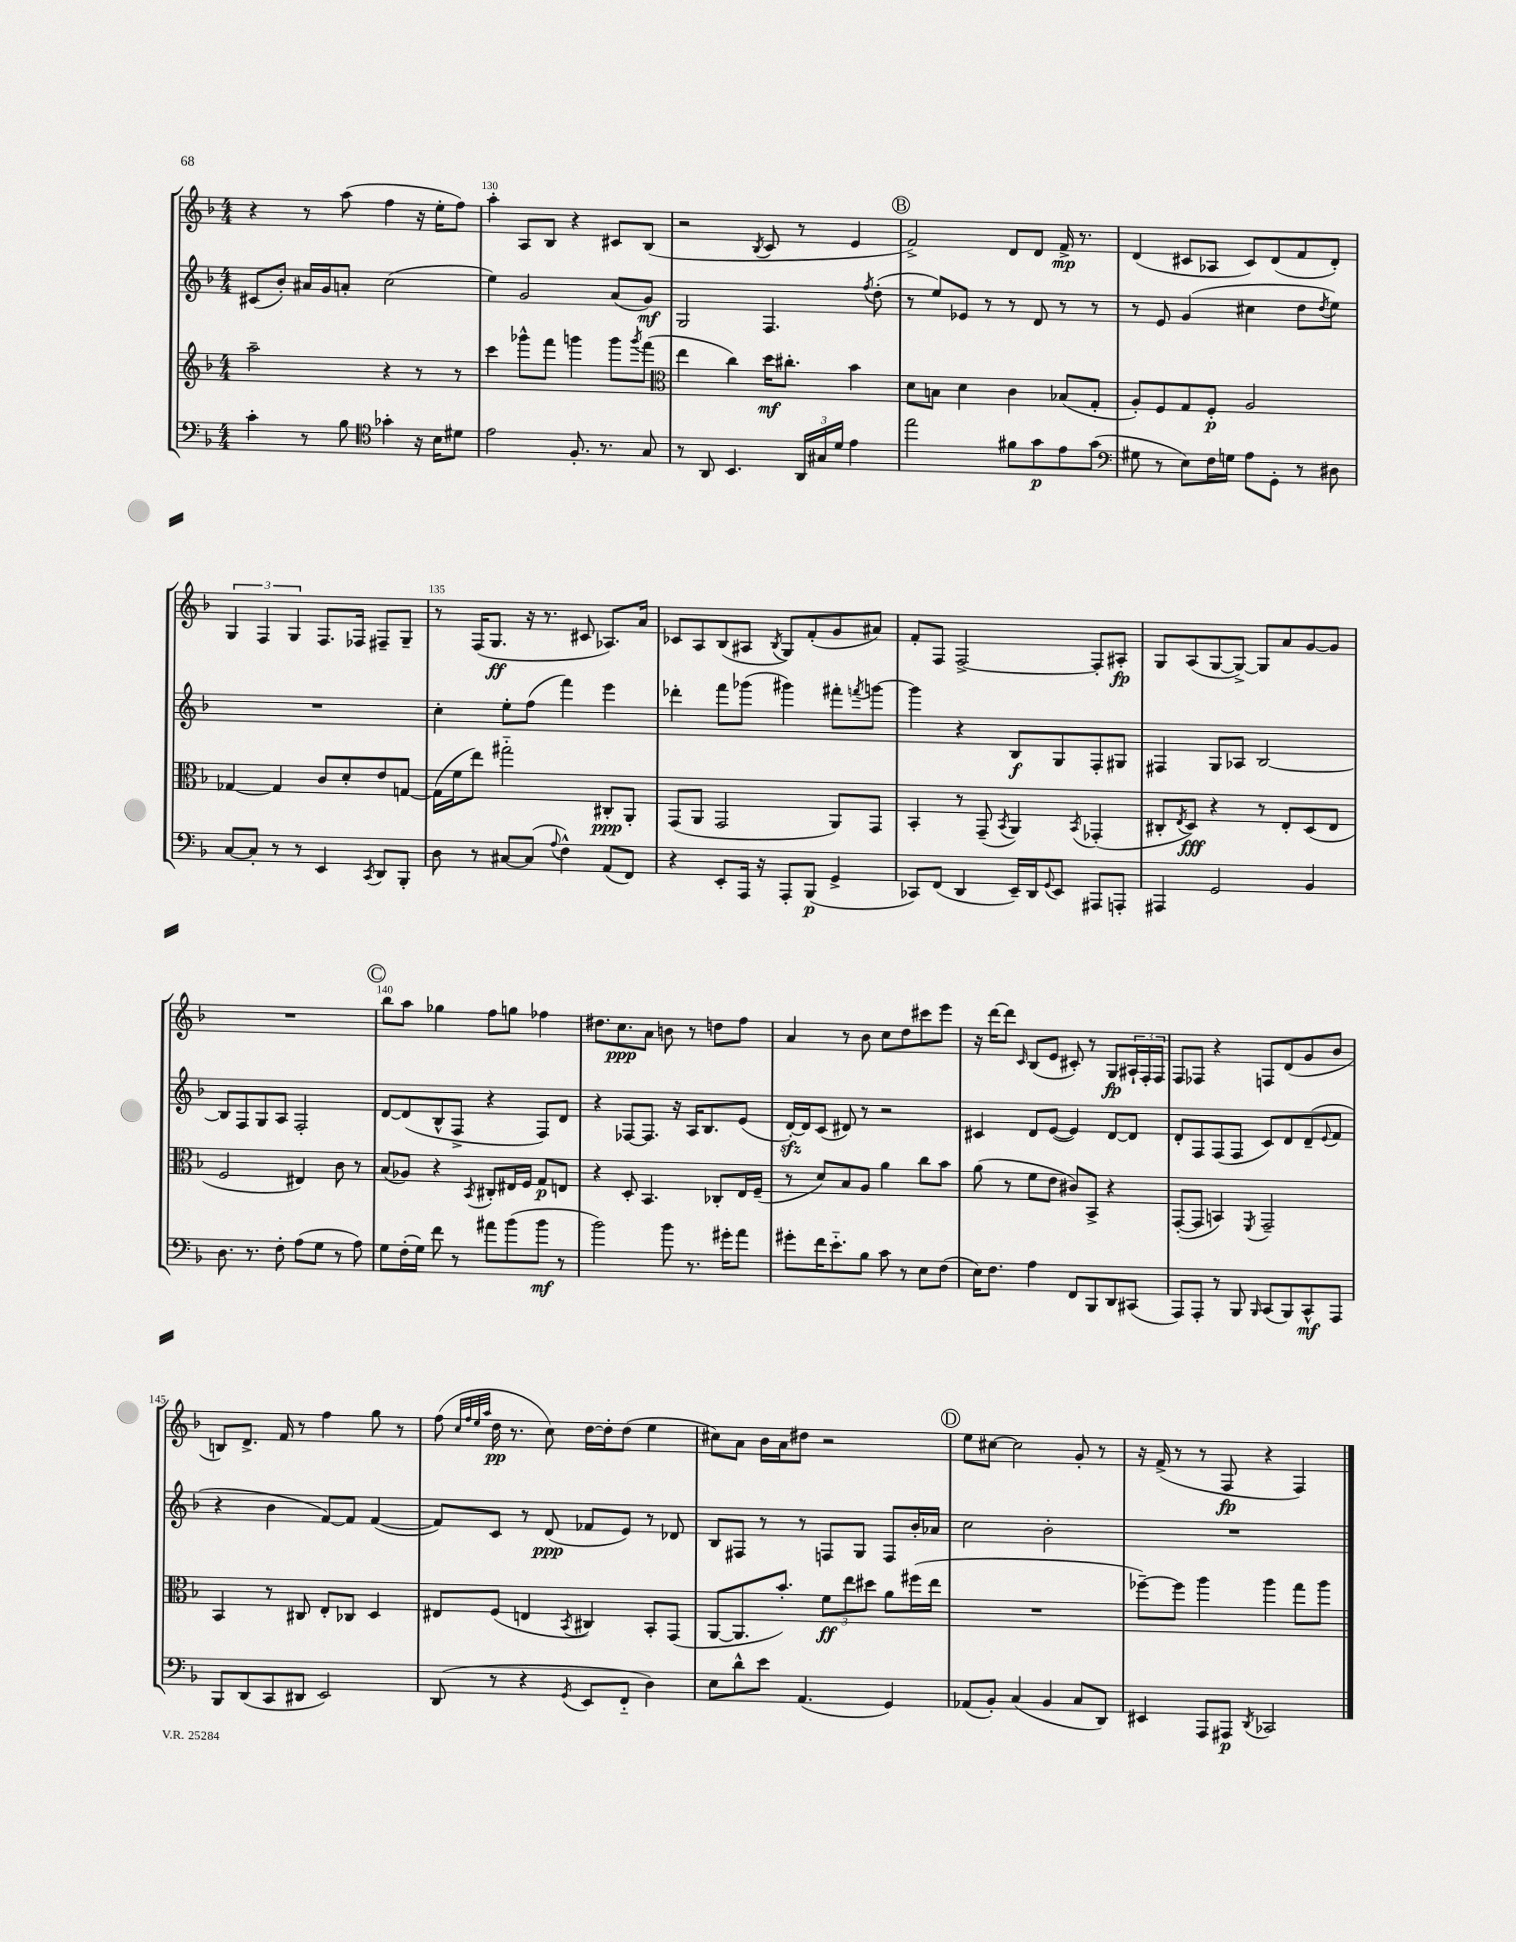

**kern	**dynam	**kern	**dynam	**kern	**dynam	**kern	**dynam
*part4	*part4	*part3	*part3	*part2	*part2	*part1	*part1
*staff4	*staff4	*staff3	*staff3	*staff2	*staff2	*staff1	*staff1
*clefF4	*	*clefG2	*	*clefG2	*	*clefG2	*
*k[b-]	*	*k[b-]	*	*k[b-]	*	*k[b-]	*
*M4/4	*	*M4/4	*	*M4/4	*	*M4/4	*
=129	=129	=129	=129	=129	=129	=129	=129
4c'\	.	2aa~\	.	(8c#X/L	.	4r	.
.	.	.	.	8b-'/J)	.	.	.
8r	.	.	.	16a#X/LL	.	8r	.
.	.	.	.	16g/J	.	.	.
8B-\	.	.	.	8an'/J	.	(8aa\	.
*clefC4	*	*	*	*	*	*	*
4g-X'\	.	4r	.	(2cc\	.	4ff\	.
16r	.	8r	.	.	.	16r	.
16B-\KL	.	.	.	.	.	16ee'\KL	.
8d#X\J	.	8r	.	.	.	8ff\J)	.
=130	=130	=130	=130	=130	=130	=130	=130
2e\	.	4ccc\	.	4ee\)	.	4aa'\	.
.	.	8ggg-X^^\L	.	2g/	.	8A/L	.
.	.	8fff\J	.	.	.	8B-/J	.
8.F'/	.	4gggn\	.	.	.	4r	.
8.r	.	.	.	.	.	.	.
.	.	8ggg\L	.	(8a/L	.	8c#X/L	.
.	.	8qggg/	.	.	.	.	.
8G/	.	(8fff\J	.	8g/J)	mf	(8B-/J	.
=131	=131	=131	=131	=131	=131	=131	=131
*	*	*clefC3	*	*	*	*	*
8r	.	4ee\	.	2G/	.	2r	.
8AA/	.	.	.	.	.	.	.
4.BB-/	.	4cc\)	.	.	.	.	.
.	.	.	.	.	.	8qB-/	.
.	.	16dd\KL	mf	4.F/	.	8c/	.
.	.	8.cc#X'\J	.	.	.	.	.
24AA/LL	.	.	.	.	.	8r	.
24G#X/	.	.	.	.	.	.	.
24d/JJ	.	.	.	.	.	.	.
4e\	.	4b-\	.	.	.	4e/	.
.	.	.	.	8qff/	.	.	.
.	.	.	.	(8dd'\	.	.	.
!!LO:REH:place=s1:t=B
=132	=132	=132	=132	=132	=132	=132	=132
2ee\	.	8d\L	.	8r	.	2f^/)	.
.	.	8Bn\J	.	8ee/L)	.	.	.
.	.	4d\	.	8e-X/J	.	.	.
.	.	.	.	8r	.	.	.
8f#X\L	.	4c\	.	8r	.	8d/L	.
8g\	p	.	.	8d/	.	8d/J	.
8e\	.	(8B-X/L	.	8r	.	16f^/	mp
.	.	.	.	.	.	8.r	.
(8g\J	.	8G'/J	.	8r	.	.	.
=133	=133	=133	=133	=133	=133	=133	=133
*clefF4	*	*	*	*	*	*	*
8G#X\	.	8A'/L)	.	8r	.	(4d/	.
8r	.	8F/	.	8e/	.	.	.
8E\L)	.	8G/	.	(4g/	.	8c#X/L	.
16F\L	.	8F'/J	p	.	.	8A-X/J	.
16Gn\JJ	.	.	.	.	.	.	.
8A\L	.	2A/	.	4cc#X\	.	8c#/L)	.
8GG'\J	.	.	.	.	.	(8d/	.
8r	.	.	.	8dd\L	.	8f/	.
.	.	.	.	8qdd/	.	.	.
8D#X\	.	.	.	8ee\J)	.	8d'/J)	.
!!LO:LB:g=z
=134	=134	=134	=134	=134	=134	=134	=134
[8C/L	.	[4G-X/	.	1r	.	6G/	.
8C'/J]	.	.	.	.	.	.	.
.	.	.	.	.	.	6F/	.
8r	.	4G-/]	.	.	.	.	.
.	.	.	.	.	.	6G/	.
8r	.	.	.	.	.	.	.
4EE/	.	8c/L	.	.	.	8.F/L	.
.	.	8d'/	.	.	.	.	.
.	.	.	.	.	.	16F-X/Jk	.
8qCC/	.	.	.	.	.	.	.
8DD/L	.	8e/	.	.	.	8F#X~/L	.
8BBB-'/J	.	[8Gn/J	.	.	.	8G~/J	.
=135	=135	=135	=135	=135	=135	=135	=135
8D\	.	(16G\LL]	.	4cc'\	.	8r	.
.	.	16f\J	.	.	.	.	.
8r	.	8ee\J)	.	.	.	(16F/KL	.
.	.	.	.	.	.	8.G/J	ff
[8C#X/L	.	2gg#X\	.	8ee'\L	.	.	.
(8C#/J]	.	.	.	(8ff\J	.	16r	.
.	.	.	.	.	.	8.r	.
8qqA/	.	.	.	.	.	.	.
4F^^\)	.	.	.	4fff\)	.	.	.
.	.	.	.	.	.	8c#X/	.
(8AA/L	.	8C#X'/L	ppp	4eee\	.	8.A-X/L)	.
8FF/J)	.	8AA'/J	.	.	.	.	.
.	.	.	.	.	.	16a/Jk	.
=136	=136	=136	=136	=136	=136	=136	=136
4r	.	(8GG/L	.	4ddd-X'\	.	8c-X/L	.
.	.	8AA/J	.	.	.	8A/	.
8EE'/L	.	2GG/	.	8fff\L	.	(8B-/	.
16AAA/Jk	.	.	.	(8ggg-X\J	.	8A#X/J	.
16r	.	.	.	.	.	.	.
.	.	.	.	.	.	8qB-/	.
8AAA'/L	.	.	.	4ggg#X\)	.	8G/L)	.
(8BBB-/J	p	.	.	.	.	(8f'/	.
4GG^/	.	8AA/L)	.	8fff#X'\L	.	8g/	.
.	.	.	.	8qfffn/	.	.	.
.	.	8GG/J	.	[8gggn\J	.	8a#X/J)	.
=137	=137	=137	=137	=137	=137	=137	=137
8CC-X/L)	.	4BB-'/	.	4ggg\]	.	8f'/L	.
(8FF/J	.	.	.	.	.	8F/J	.
4DD/	.	8r	.	4r	.	[2F^/	.
.	.	(8GG~/	.	.	.	.	.
.	.	8qBB-/	.	.	.	.	.
16EE~/LL)	.	4AA/)	.	8B-/L	f	.	.
16DD/J	.	.	.	.	.	.	.
8qqGG/	.	.	.	.	.	.	.
8EE/J	.	.	.	8G/	.	.	.
.	.	8qBB-/	.	.	.	.	.
8AAA#X/L	.	(4GG-X'/	.	8F'/	.	8F'/L]	.
8AAAn'/J	.	.	.	8G#X/J	.	8A#X'/J	fp
=138	=138	=138	=138	=138	=138	=138	=138
4AAA#X/	.	8C#X'/L	.	4F#X/	.	8G/L	.
.	.	8qE/	.	.	.	.	.
.	.	8D/J)	fff	.	.	(8A/	.
2GG/	.	4r	.	8G/L	.	[8G/	.
.	.	.	.	8A-X/J	.	8G^/J_)	.
.	.	8r	.	[2B-/	.	8G/L]	.
.	.	8E'/L	.	.	.	8a/	.
4BB-/	.	(8D/	.	.	.	[8g/	.
.	.	8E/J	.	.	.	8g/J]	.
!!LO:LB:g=z
=139	=139	=139	=139	=139	=139	=139	=139
8.D\	.	2F/	.	8B-/L]	.	1r	.
.	.	.	.	8F/	.	.	.
8.r	.	.	.	.	.	.	.
.	.	.	.	8G/	.	.	.
8F'\	.	.	.	8A/J	.	.	.
(8A\L	.	4E#X/)	.	2F'/	.	.	.
8G\J	.	.	.	.	.	.	.
8r	.	8c\	.	.	.	.	.
8A\)	.	8r	.	.	.	.	.
!!LO:REH:place=s1:t=C
=140	=140	=140	=140	=140	=140	=140	=140
8G\L	.	(8B-/L	.	[8d/L	.	8bb-\L	.
(16F'\L	.	8A-X/J)	.	(8d/]	.	8aa\J	.
16G\JJ)	.	.	.	.	.	.	.
8f\	.	4r	.	8B-^^/	.	4gg-X\	.
8r	.	.	.	8F^/J	.	.	.
.	.	8qBB-/	.	.	.	.	.
8a#X\L	.	8C#X'/L	.	4r	.	8ff\L	.
(8b-\	.	16E#X/L	.	.	.	8ggn\J	.
.	.	16F/JJ	.	.	.	.	.
8b-\J	mf	8G/L	p	8F/L)	.	4ff-X\	.
8r	.	8En/J	.	8d/J	.	.	.
=141	=141	=141	=141	=141	=141	=141	=141
2b-\)	.	4r	.	4r	.	8.dd#X\L	.
.	.	.	.	.	.	8.cc\	ppp
.	.	8D'/	.	[8F-X/L	.	.	.
.	.	4.BB-/	.	8.F-/J]	.	8a\J	.
8b-\	.	.	.	.	.	8bn\	.
.	.	.	.	16r	.	.	.
8.r	.	.	.	16A/KL	.	8r	.
.	.	.	.	8.B-/	.	.	.
.	.	8C-X'/L	.	.	.	8ddn\L	.
16g#X'\KL	.	.	.	.	.	.	.
8a\J	.	16E/L	.	(8e/J	.	8ff\J	.
.	.	(16F~/JJ	.	.	.	.	.
=142	=142	=142	=142	=142	=142	=142	=142
8g#X'\L	.	8r	.	[16dzz'/LL)	.	4a/	.
.	.	.	.	16d/J]	.	.	.
16f\K	.	8d/L)	.	(8c/J	.	.	.
8.e\	.	.	.	.	.	.	.
.	.	8B-/	.	8d#X/)	.	8r	.
8B-\J	.	8A/J	.	8r	.	8b-\	.
8c\	.	4a\	.	2r	.	8cc\L	.
8r	.	.	.	.	.	8dd\	.
8E\L	.	8cc\L	.	.	.	8ccc#X\	.
(8F\J	.	8b-\J	.	.	.	8eee\J	.
=143	=143	=143	=143	=143	=143	=143	=143
16E\KL)	.	(8a\	.	4c#X/	.	16r	.
8.F\J	.	.	.	.	.	[16ddd\KL	.
.	.	8r	.	.	.	8ddd\J]	.
.	.	.	.	.	.	16qqc/	.
4A\	.	8f\L	.	8d/L	.	(8B-/L	.
.	.	8e\J	.	([8e/J	.	8e/J	.
8FF/L	.	8c#X/L)	.	4e/])	.	8c#X'/)	.
8BBB-/	.	8BB-^/J	.	.	.	8r	.
8DD/	.	4r	.	[8d/L	.	8G/L	fp
(8CC#X/J	.	.	.	8d/J]	.	24A#X`/L	.
.	.	.	.	.	.	24F'/	.
.	.	.	.	.	.	24F/JJ	.
=144	=144	=144	=144	=144	=144	=144	=144
8AAA/L)	.	([8GG'/L	.	8d'/L	.	8F/L	.
8AAA'/J	.	8GG/J]	.	8F/	.	8F-X/J	.
8r	.	4BBn/)	.	(8F/	.	4r	.
8BBB-/	.	.	.	8F/J	.	.	.
16qqBBB-/	.	8qFF/	.	.	.	.	.
(8CC/L	.	2GG~/	.	8c/L)	.	8Fn/L	.
8BBB-/)	.	.	.	8d/	.	(8d/	.
8CC^^/	mf	.	.	(8d~/	.	8g/	.
.	.	.	.	8qqe/	.	.	.
8AAA/J	.	.	.	8f/J	.	8b-/J	.
!!LO:LB:g=z
=145	=145	=145	=145	=145	=145	=145	=145
8BBB-/L	.	4BB-/	.	4r	.	8Bn/L)	.
(8DD/	.	.	.	.	.	8.d^/J	.
8CC/	.	8r	.	4b-\	.	.	.
.	.	.	.	.	.	16f/	.
8DD#X/J	.	8C#X/	.	.	.	8r	.
2EE/)	.	8E'/L	.	[8f/L)	.	4ff\	.
.	.	8C-X/J	.	8f/J]	.	.	.
.	.	4D/	.	([4f/	.	8gg\	.
.	.	.	.	.	.	8r	.
=146	=146	=146	=146	=146	=146	=146	=146
(8DD/	.	8E#X/L	.	8f/L])	.	(8ff\	.
.	.	.	.	.	.	32qqcc/LLL	.
.	.	.	.	.	.	32qqff/	.
.	.	.	.	.	.	32qqee/	.
.	.	.	.	.	.	32qqaa/JJJ	.
8r	.	(8F/J	.	8c/J	.	16dd\	pp
.	.	.	.	.	.	8.r	.
4r	.	4En/	.	8r	.	.	.
.	.	.	.	(8d/	ppp	8cc\)	.
8qGG/	.	8qBB-/	.	.	.	.	.
8EE/L	.	4C#X/)	.	8f-X/L	.	[16dd\LL	.
.	.	.	.	.	.	16dd'\J]	.
8FF/J	.	.	.	8e/J)	.	(8dd\J	.
4D\)	.	8BB-'/L	.	8r	.	4ee\	.
.	.	(8GG/J	.	8d-X/	.	.	.
=147	=147	=147	=147	=147	=147	=147	=147
8E\L	.	[8AA/L	.	8B-/L	.	8cc#X\L)	.
8d^^\	.	8.AA/]	.	8F#X/J	.	8a\J	.
8e\J	.	.	.	8r	.	16b-\LL	.
.	.	8.b-'/J)	.	.	.	16a\J	.
(4.AA/	.	.	.	8r	.	8dd#X\J	.
.	.	12f\L	ff	8Fn/L	.	2r	.
.	.	12ee\	.	.	.	.	.
.	.	.	.	8G/J	.	.	.
.	.	12dd#X\J	.	.	.	.	.
4GG/)	.	8a\L	.	8F/L	.	.	.
.	.	(16ff#X\L	.	16b-'/L	.	.	.
.	.	16ee\JJ	.	16a-X/JJ	.	.	.
!!LO:REH:place=s1:t=D
=148	=148	=148	=148	=148	=148	=148	=148
(8AA-X/L	.	1r	.	2cc\	.	8ee\L	.
8BB-'/J)	.	.	.	.	.	[8cc#X\J	.
(4C/	.	.	.	.	.	2cc#\]	.
4BB-/	.	.	.	2b-'\	.	.	.
8C/L	.	.	.	.	.	8g'/	.
8DD/J)	.	.	.	.	.	8r	.
=149	=149	=149	=149	=149	=149	=149	=149
4EE#X/	.	[8ff-X~\L)	.	1r	.	16r	.
.	.	.	.	.	.	(16f^/	.
.	.	8ff-\J]	.	.	.	8r	.
8AAA/L	.	4aa\	.	.	.	8r	.
8AAA#X/J	p	.	.	.	.	8F/	fp
8qDD/	.	.	.	.	.	.	.
2CC-X/	.	4aa\	.	.	.	4r	.
.	.	8gg\L	.	.	.	4F/)	.
.	.	8aa\J	.	.	.	.	.
==	==	==	==	==	==	==	==
*-	*-	*-	*-	*-	*-	*-	*-
